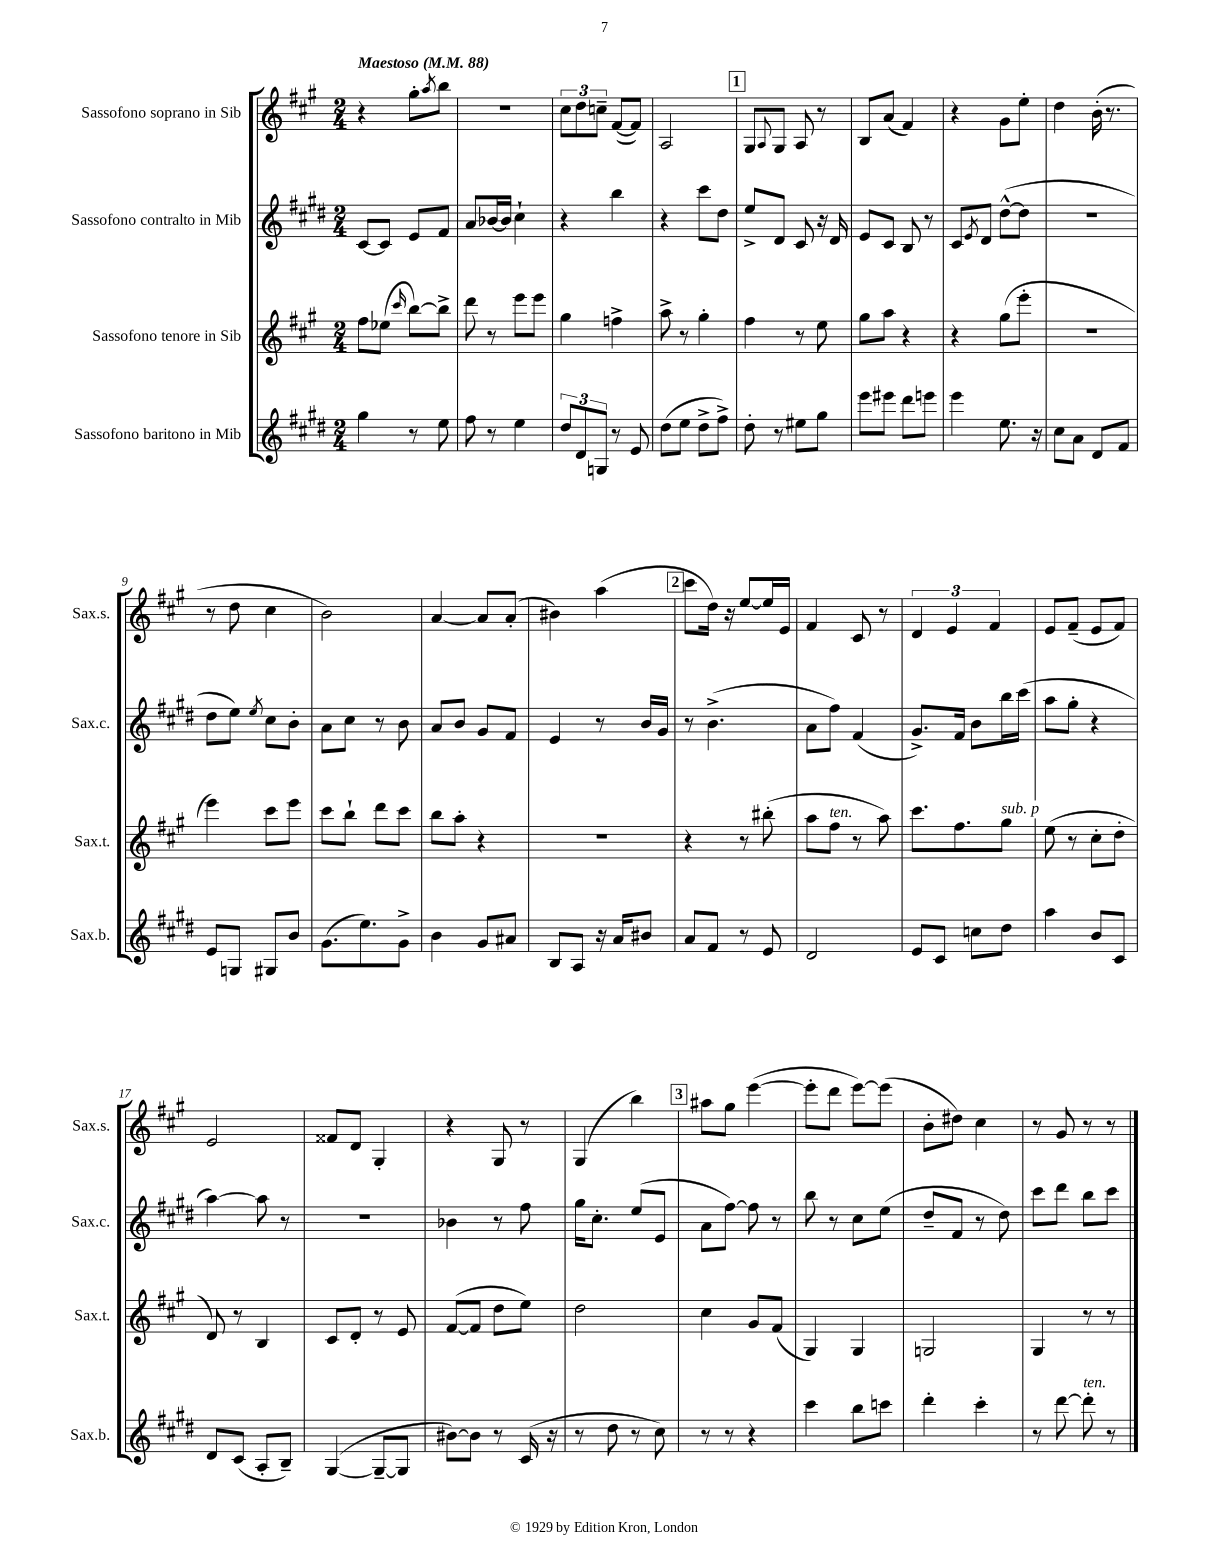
<<
\new StaffGroup <<
\new Staff = "s0" \with { instrumentName = "Sassofono soprano in Sib" shortInstrumentName = "Sax.s." } {
    \clef treble \key a \major \numericTimeSignature \time 2/4 \tempo "Maestoso" 4 = 88
    r4 gis''8-. \acciaccatura { a''8 } b''8 |
    R2 |
    \tuplet 3/2 { cis''8 d''8 c''8-- } fis'8~( fis'8) |
    a2 |
    \mark \markup { \box "1" } gis8 \appoggiatura { a8 } gis8 a8 r8 |
    b8 a'8( fis'4) |
    r4 gis'8 e''8-. |
    d''4 b'16-.( r8. |
    r8 d''8 cis''4 |
    b'2) |
    a'4~ a'8 a'8-.( |
    bis'4) a''4( |
    \mark \markup { \box "2" } cis'''8 d''16) r16 e''8~ e''16 e'16 |
    fis'4 cis'8 r8 |
    \tuplet 3/2 { d'4 e'4 fis'4 } |
    e'8 fis'8--( e'8 fis'8) |
    e'2 |
    fisis'8 d'8 gis4-. |
    r4 gis8 r8 |
    gis4( b''4) |
    \mark \markup { \box "3" } ais''8 gis''8 e'''4~( |
    e'''8-. d'''8 e'''8~) e'''8( |
    b'8-. dis''8) cis''4 |
    r8 gis'8 r8 r8 \bar "|." |
}
\new Staff = "s1" \with { instrumentName = "Sassofono contralto in Mib" shortInstrumentName = "Sax.c." } {
    \clef treble \key e \major \numericTimeSignature \time 2/4
    cis'8~ cis'8 e'8 fis'8 |
    a'8 bes'16~ bes'16 cis''4-! |
    r4 b''4 |
    r4 cis'''8 dis''8 |
    \mark \markup { \box "1" } e''8-> dis'8 cis'8 r16 dis'16 |
    e'8 cis'8 b8 r8 |
    cis'8 \acciaccatura { e'8 } dis'8 dis''8~-^( dis''8 |
    R2 |
    dis''8 e''8) \acciaccatura { e''8 } cis''8 b'8-. |
    a'8 cis''8 r8 b'8 |
    a'8 b'8 gis'8 fis'8 |
    e'4 r8 b'16 gis'16 |
    \mark \markup { \box "2" } r8 b'4.->( |
    a'8 fis''8) fis'4( |
    gis'8.->) fis'16 b'8 b''16 cis'''16( |
    a''8 gis''8-. r4 |
    a''4~) a''8 r8 |
    R2 |
    bes'4 r8 fis''8 |
    gis''16 cis''8.-. e''8( e'8 |
    \mark \markup { \box "3" } a'8 fis''8~) fis''8 r8 |
    b''8 r8 cis''8 e''8( |
    dis''8-- fis'8 r8 dis''8) |
    cis'''8 dis'''8 b''8 cis'''8 \bar "|." |
}
\new Staff = "s2" \with { instrumentName = "Sassofono tenore in Sib" shortInstrumentName = "Sax.t." } {
    \clef treble \key a \major \numericTimeSignature \time 2/4
    fis''8 ees''8( \grace { cis'''16 } b''8~) b''8-> |
    d'''8 r8 e'''8 e'''8 |
    gis''4 f''4-> |
    a''8-> r8 gis''4-. |
    \mark \markup { \box "1" } fis''4 r8 e''8 |
    gis''8 a''8 r4 |
    r4 gis''8( e'''8-. |
    R2 |
    e'''4) cis'''8 e'''8 |
    cis'''8 b''8-! d'''8 cis'''8 |
    b''8 a''8-. r4 |
    r2 |
    \mark \markup { \box "2" } r4 r8 bis''8-.( |
    a''8 fis''8^\markup { \italic "ten." } r8 a''8) |
    cis'''8. fis''8. gis''8^\markup { \italic "sub. p" } |
    e''8( r8 cis''8-. d''8-. |
    d'8) r8 b4 |
    cis'8 d'8-. r8 e'8 |
    fis'8~( fis'8 d''8 e''8) |
    d''2 |
    \mark \markup { \box "3" } cis''4 gis'8 fis'8( |
    gis4) gis4 |
    g2 |
    gis4 r8 r8 \bar "|." |
}
\new Staff = "s3" \with { instrumentName = "Sassofono baritono in Mib" shortInstrumentName = "Sax.b." } {
    \clef treble \key e \major \numericTimeSignature \time 2/4
    gis''4 r8 e''8 |
    fis''8 r8 e''4 |
    \tuplet 3/2 { dis''8 dis'8 g8 } r8 e'8 |
    dis''8( e''8 dis''8-> fis''8->) |
    \mark \markup { \box "1" } dis''8-. r8 eis''8 gis''8 |
    e'''8 eis'''8 dis'''8 e'''8 |
    e'''4 e''8. r16 |
    cis''8 a'8 dis'8 fis'8 |
    e'8 g8 gis8 b'8 |
    gis'8.( e''8.) gis'8-> |
    b'4 gis'8 ais'8 |
    b8 a8 r16 a'16 bis'8 |
    \mark \markup { \box "2" } a'8 fis'8 r8 e'8 |
    dis'2 |
    e'8 cis'8 c''8 dis''8 |
    a''4 b'8 cis'8 |
    dis'8 cis'8( a8-. b8--) |
    gis4~( gis8~-- gis8 |
    bis'8~) bis'8 r8 cis'16( r16 |
    r8 dis''8 r8 cis''8) |
    \mark \markup { \box "3" } r8 r8 r4 |
    cis'''4 b''8 c'''8 |
    dis'''4-. cis'''4-. |
    r8 dis'''8~ dis'''8-.^\markup { \italic "ten." } r8 \bar "|." |
}
>>
>>
